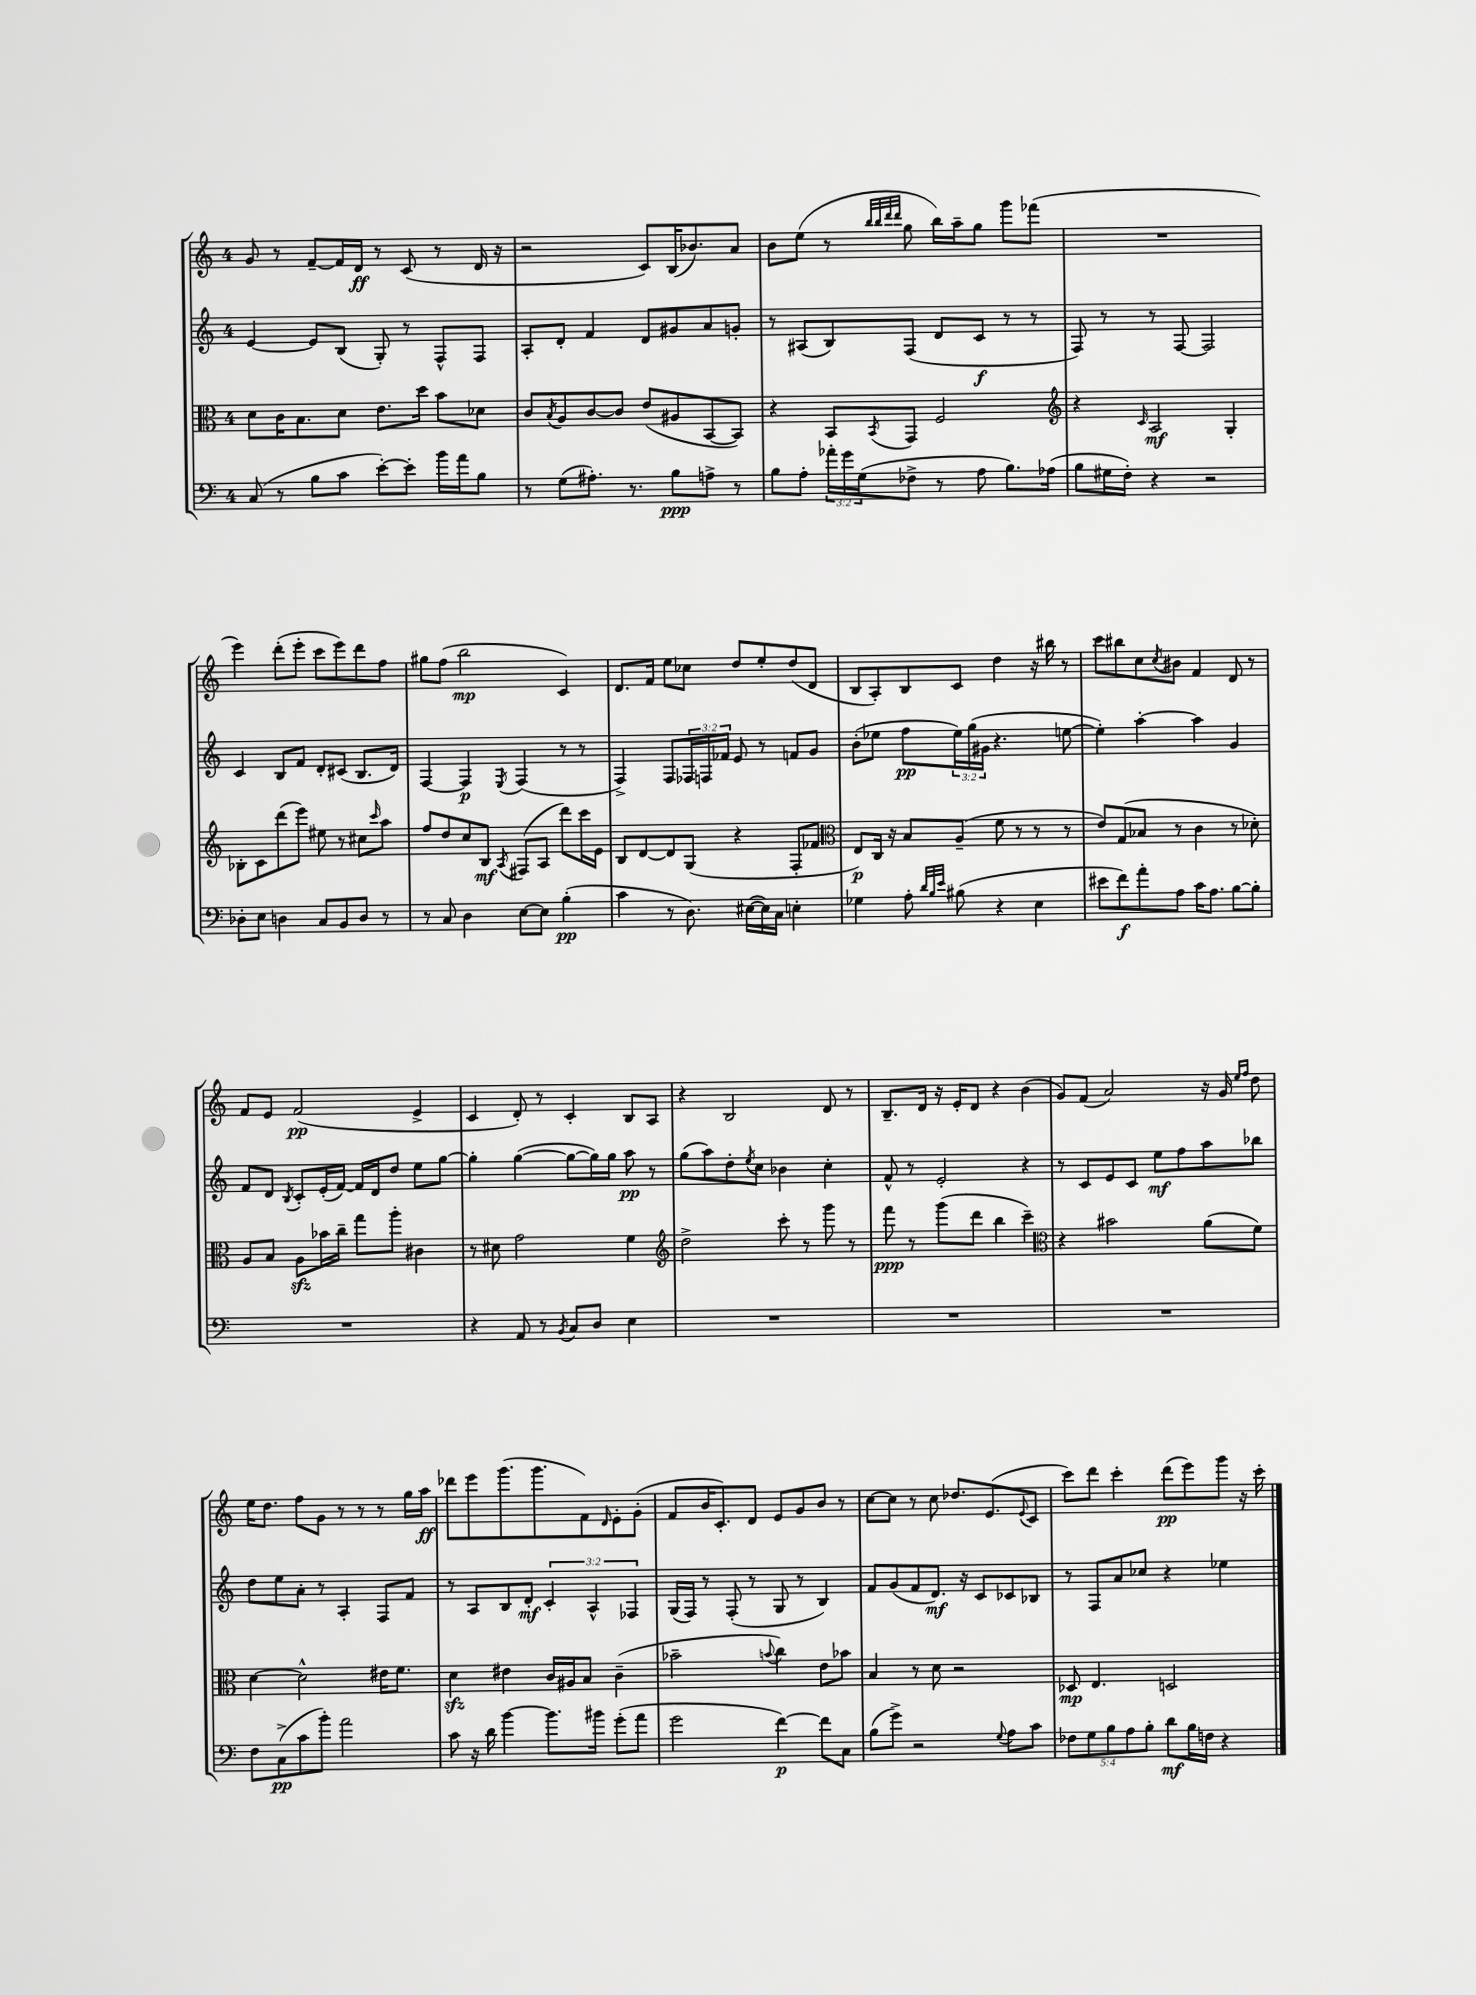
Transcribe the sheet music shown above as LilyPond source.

<<
\new StaffGroup <<
\new Staff = "s0" {
    \clef treble \key c \major \once \override Staff.TimeSignature.style = #'single-digit \time 4/4
    g'8 r8 f'8~-- f'16 d'16\ff r8 c'8( r8 d'16 r16 |
    r2 c'8) b16( bes'8.) a'8 |
    b'8 e''8( r8 \grace { b''32 b''32 d'''32 d'''32 } g''8 b''16) a''16-- g''8 g'''8 fes'''8( |
    R1 |
    e'''4) d'''8-.( e'''8-. c'''8 e'''8) d'''8 f''8 |
    gis''8 f''8( b''2\mp c'4) |
    d'8. f'16 e''8 ces''8 d''8 e''8-. d''8( d'8 |
    b8 a8-.) b8 c'8 d''4 r16 bis''16 r8 |
    c'''8 bis''8 c''8 \acciaccatura { c''8 } bis'8 f'4 d'8 r8 |
    f'8 e'8 f'2\pp( e'4-> |
    c'4 d'8-.) r8 c'4-. b8 a8 |
    r4 b2 d'8 r8 |
    b8.-- d'16 r16 e'16-. d'8 r4 b'4( |
    g'8) f'8( a'2) r16 g'16 \grace { e''16 f''16 } d''8 |
    e''16 d''8. f''8 g'8 r8 r8 r8 g''16 a''16\ff |
    des'''8 e'''8 g'''8.( g'''8. f'8) \grace { d'16 } e'8-. g'8-.( |
    f'8 b'16 c'8.-.) d'8 e'8 g'8 b'8 r8 |
    c''8~ c''8 r8 c''8 des''8. e'8.( \appoggiatura { e'8 } c'8 |
    c'''8) d'''8 c'''4-. d'''8\pp( e'''8) g'''8 r16 c'''16-. \bar "|." |
}
\new Staff = "s1" {
    \clef treble \key c \major \once \override Staff.TimeSignature.style = #'single-digit \time 4/4 \override Staff.TupletNumber.text = #tuplet-number::calc-fraction-text
    e'4~ e'8 b8( g8-.) r8 f8-^ f8 |
    a8-. d'8-. f'4 d'8 gis'8 a'8 g'8-. |
    r8 ais8( b8) f8( d'8 c'8\f r8 r8 |
    f8) r8 r8 f8~ f2 |
    c'4 b8 f'8 d'8-. cis'8( b8. d'16) |
    f4~ f4\p \acciaccatura { e8 } f4( r8 r8 |
    f4->) f8 \tuplet 3/2 { fes16 f16 fes'16 } e'8 r8 f'8 g'8 |
    b'8-.( ees''8 f''8\pp \tuplet 3/2 { ees''16) g''16( gis'16 } r4. e''8~ |
    e''4-.) a''4~-. a''4 g'4 |
    f'8 d'8 \acciaccatura { b8 } c'8-. e'16-.( f'16~) f'16 d'16 d''8 e''8 g''8~ |
    g''4-. g''4~( g''8~ g''16) g''16 a''8\pp r8 |
    g''8( a''8) d''8-. \acciaccatura { e''8 } c''8 bes'4 c''4-. |
    f'8-^ r8 e'2-. r4 |
    r8 c'8 e'8 c'8 e''8\mf f''8 a''8 bes''8 |
    d''8 e''8 a'8-. r8 a4-. f8 f'8 |
    r8 a8 b8 d'8-.\mf \tuplet 3/2 { c'4-. a4-^ fes4 } |
    g16( f16) r8 f8-.( r8 g8 r8 b4) |
    f'8 g'8( f'8 d'8.\mf) r16 c'8 ces'8 bes8 |
    r8 f8 a'8 ces''8 r4 ees''4 \bar "|." |
}
\new Staff = "s2" {
    \clef alto \key c \major \once \override Staff.TimeSignature.style = #'single-digit \time 4/4
    d'8 c'16 b8. d'8 e'8. d''16 b'8 des'8 |
    c'8 \acciaccatura { b8 } a8 c'8~ c'8 e'8( ais8 b,8~ b,8) |
    r4 b,8 \acciaccatura { b,8 } g,8 f2 |
    \clef treble r4 \grace { c'16 } a2\mf g4-. |
    bes8-. c'8 d'''8( e'''8) eis''8 r8 cis''8 \grace { c'''16 } a''8 |
    f''8 d''8 c''8 b8\mf \acciaccatura { a8 } fis8( a8 d'''8) c'''16 e'16 |
    b8 d'8~ d'8 g8( r4 f8-. fes'8 |
    \clef alto e8\p) c16 r16 b8 a8--( f'8 r8 r8 r8 |
    e'8) g8( bes8 r8 c'4 r8 des'8-.) |
    a8 b8 a8\sfz bes'16 c''16-- g''8 a''8-. cis'4 |
    r8 dis'8 g'2 f'4 |
    \clef treble d''2-> c'''8-. r8 g'''8 r8 |
    f'''8\ppp r8 g'''8( d'''8 b''4 c'''4--) |
    \clef alto r4 bis'2 a'8( f'8) |
    d'4~ d'2-^ eis'16 f'8. |
    d'4\sfz eis'4 c'16 ais16 b8 c'4--( |
    bes'2-- \appoggiatura { b'8 } c''4) e'8 bes'8 |
    b4 r8 d'8 r2 |
    des8\mp e4. d2 \bar "|." |
}
\new Staff = "s3" {
    \clef bass \key c \major \once \override Staff.TimeSignature.style = #'single-digit \time 4/4 \override Staff.TupletNumber.text = #tuplet-number::calc-fraction-text
    c8( r8 b8 c'8 e'8~-.) e'8-. b'16 a'16 b8 |
    r8 g8( ais8.-.) r8. b8\ppp a8-> r8 |
    b8 a8-. \tuplet 3/2 { aes'16-. g'16 g16( } fes8-> r8 a8 b8.) aes16( |
    b8 gis16 f16-.) r4 r2 |
    des8-. e8 d4 c8 b,8 d8 r8 |
    r8 c8 d4 e8~ e8 b4-.\pp( |
    c'4 r8 d8.) eis16~( eis16) c16 e4-. |
    ges4 a8-. \grace { d'32 b32 e'32 } bis8( r4 e4 |
    eis'8 f'8\f) a'8-. a8 c'16 a8. b8~ b8-. |
    R1 |
    r4 a,8 r8 \acciaccatura { b,8 } c8 d8 e4 |
    R1 |
    R1 |
    R1 |
    f8 c8->\pp( c'8 b'8-.) a'2 |
    c'8 r16 d'16 b'4~ b'8. bis'16 g'8-.( a'8 |
    g'2 f'4~\p) f'8 c8 |
    b8( g'8->) r2 \appoggiatura { g8 } a8 c'8 |
    \tuplet 5/4 { fes8 g8 b8 a8 b8-. } d'8\mf b16 f16 r4 \bar "|." |
}
>>
>>
\layout { \context { \Score \remove "Bar_number_engraver" } }
